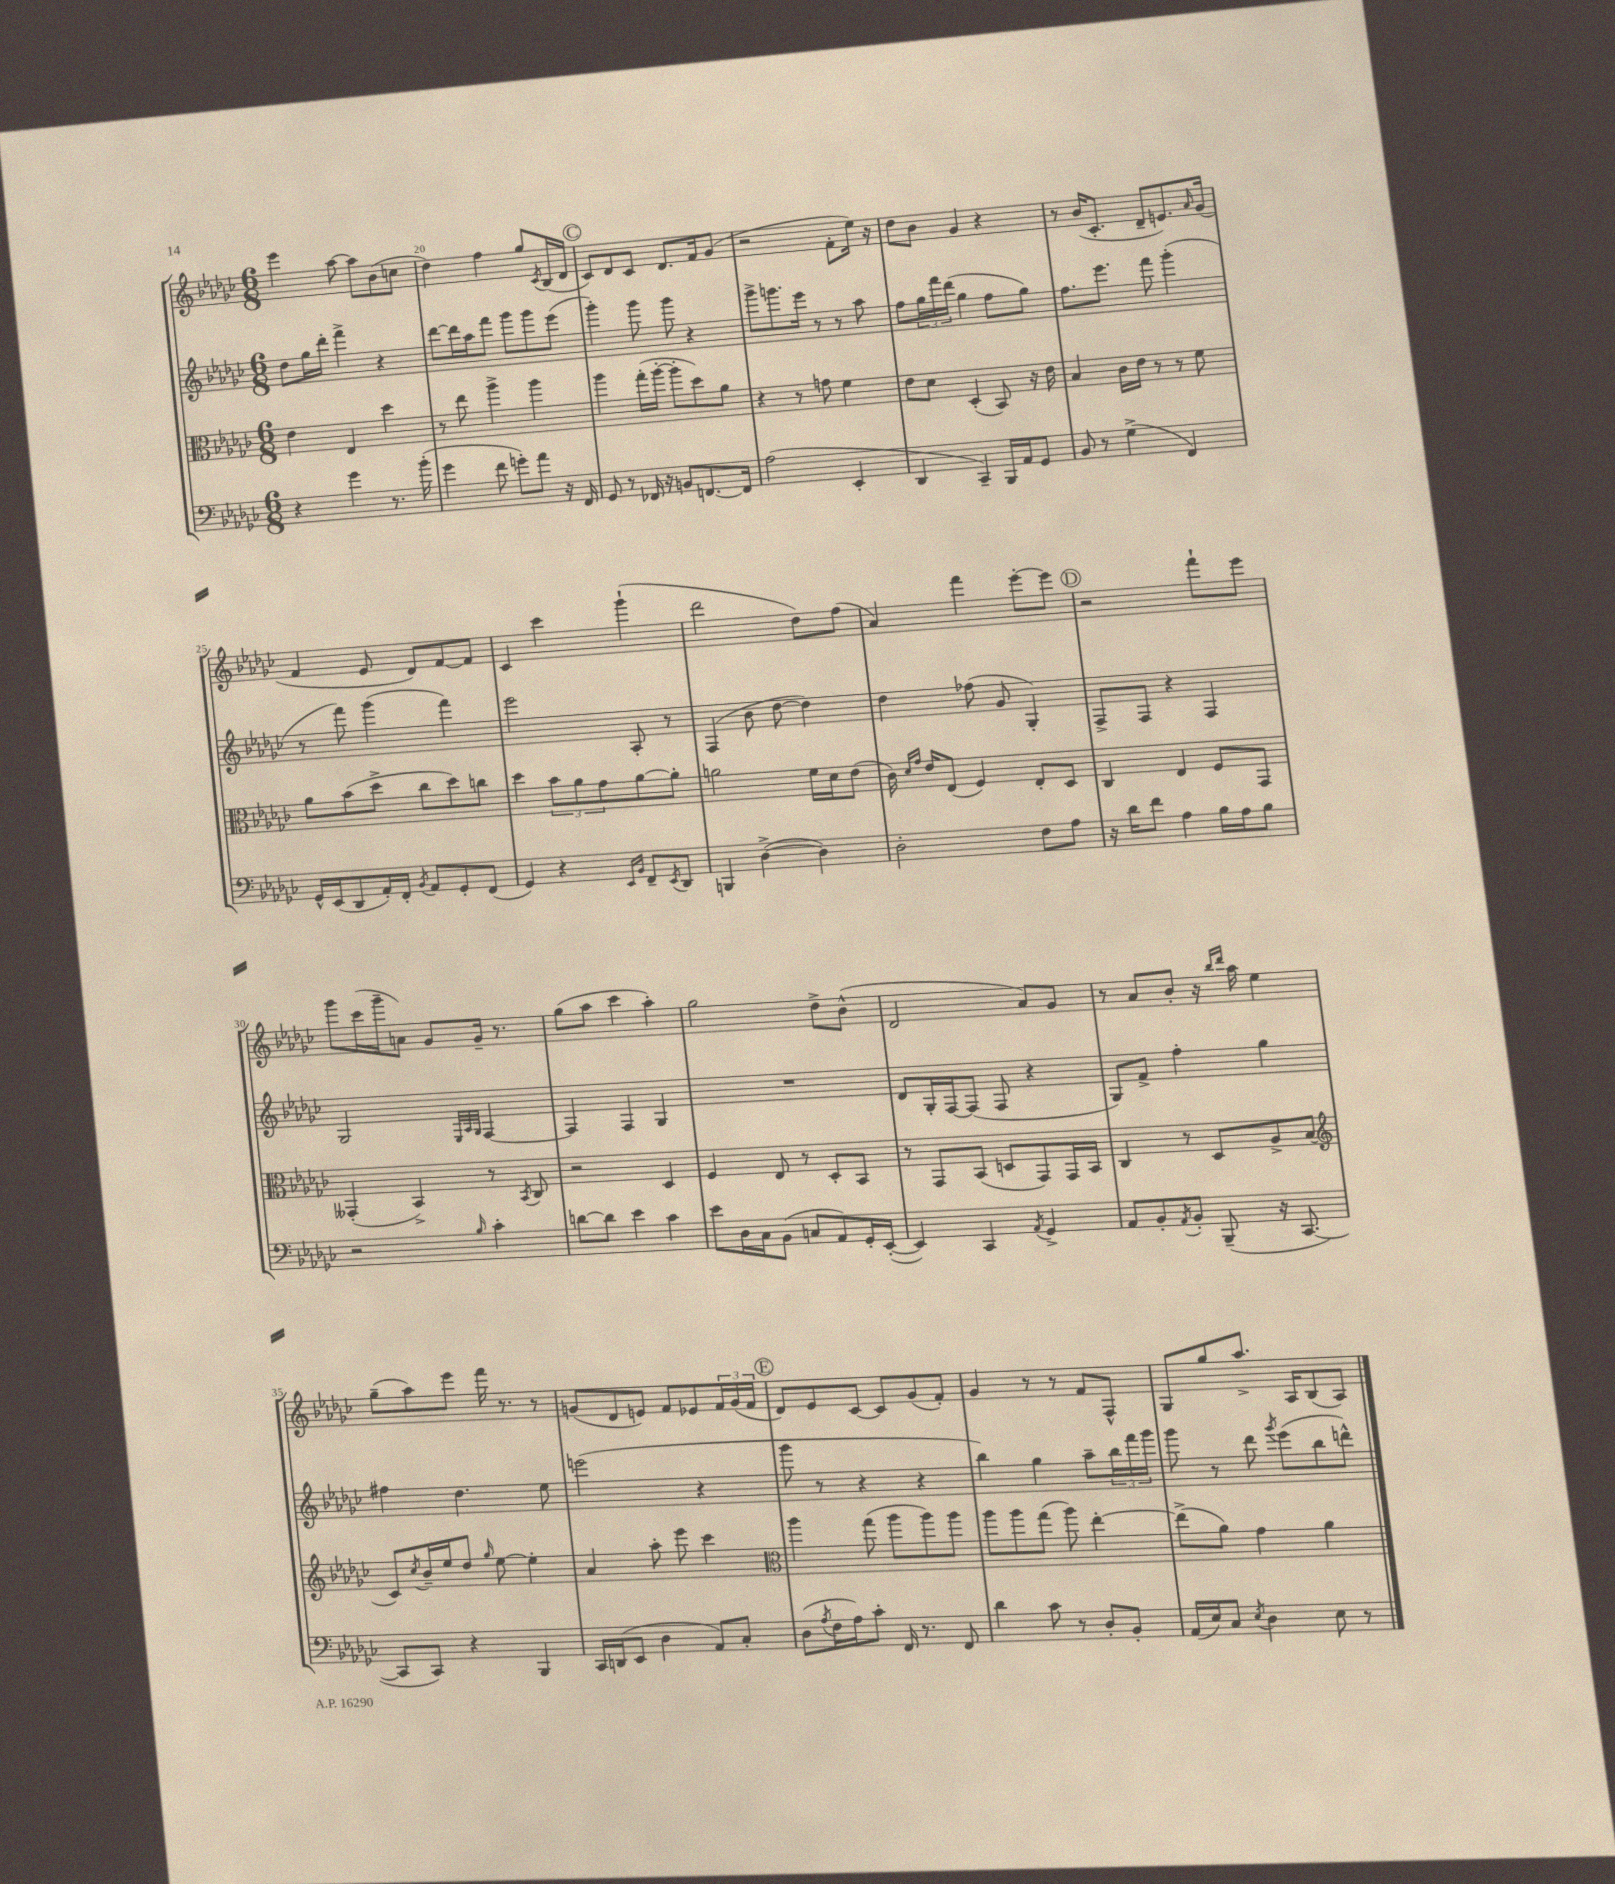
<<
\new StaffGroup <<
\new Staff = "s0" {
    \clef treble \key ges \major \numericTimeSignature \time 6/8
    ees'''4 aes''8~ aes''8 bes'8( c''8 |
    des''4) f''4 ges''8 \acciaccatura { ces'8 } bes16( des'16 |
    \mark \markup { \circle "C" } ces'8) des'8 ces'8 des'8. f'16 ges'8( |
    r2 f'8-. ees''16) r16 |
    des''8 bes'8 ges'4 r4 |
    r8 bes'16( ces'8.-. des'8-- e'8.) \grace { aes'16 } ges'16( |
    f'4 ees'8 des'8) f'8~ f'8 |
    ces'4 ces'''4 ges'''4-!( |
    des'''2 des''8) f''8( |
    aes'4) f'''4 ees'''8~-. ees'''8 |
    \mark \markup { \circle "D" } r2 f'''8-! ees'''8 |
    ges'''8 ces'''16( ges'''16-- a'8) ges'8 ges'16-- r8. |
    ges''8( aes''8 ces'''4 aes''4-.) |
    ges''2 des''8-> bes'8-^( |
    des'2 aes'8) ges'8 |
    r8 aes'8 bes'8-. r16 \grace { bes''16 des'''16 } aes''16 ees''4 |
    ges''8--( aes''8) ees'''8 f'''16 r8. r8 |
    g'8( des'8 e'8) f'8 ees'8 \tuplet 3/2 { f'16 g'16( f'16 } |
    \mark \markup { \circle "E" } des'8) ees'8 ces'8~ ces'8 ges'8( f'8-.) |
    ges'4 r8 r8 f'8 f8-^ |
    ges8 ges''8 aes''8.-> aes16 bes8( aes8) \bar "|." |
}
\new Staff = "s1" {
    \clef treble \key ges \major \numericTimeSignature \time 6/8
    des''8 ges''16 des'''16-. f'''4-> r4 |
    des'''8~ des'''16 aes''16 f'''8 ges'''8 ges'''8 ees'''8( |
    \mark \markup { \circle "C" } ges'''4-.) ges'''8 ges'''8 r4 |
    ges'''8-> g'''8. ees'''16 r8 r8 aes''8 |
    f''8 \tuplet 3/2 { ges''16 f'''16 des'''16( } ges''4 f''8 ges''8) |
    f''8. ees'''8. f'''8 ges'''4-.( |
    r8 f'''8) ges'''4( f'''4) |
    ees'''2 aes8-. r8 |
    f4( bes'8 des''8~ des''4) |
    des''4 fes''8( ges'8 ges4-.) |
    \mark \markup { \circle "D" } f8-> f8 r4 f4 |
    ges2 \grace { ees32 aes32 ges32 } f4~ |
    f4 f4 ges4 |
    R2. |
    des'8 ges16-. f16~ f8( f8 r4 |
    ges8) f'8-> f''4-. ges''4 |
    fis''4 des''4. ees''8 |
    e'''2( r4 |
    \mark \markup { \circle "E" } ges'''8 r8 r4 r4 |
    bes''4) ges''4 aes''8-- \tuplet 3/2 { bes''16 f'''16 ges'''16 } |
    ges'''8 r8 des'''8 \acciaccatura { ges'''8 } ees'''8( bes''8 d'''8-^) \bar "|." |
}
\new Staff = "s2" {
    \clef alto \key ges \major \numericTimeSignature \time 6/8
    ees'4 ees4 des''4 |
    r8 ees''8 aes''4-> aes''4 |
    \mark \markup { \circle "C" } aes''4 ges''16-.( aes''16~-. aes''8-. des''8) aes'8 |
    r4 r8 g'8 f'4 |
    ees'8 des'8 des4-.( bes,8) r16 ees'16 |
    bes4 ces'16 ees'16 r8 r8 f'8 |
    aes'8 bes'8( des''8-> ces''8 des''8) c''8 |
    des''4 \tuplet 3/2 { bes'8 aes'8 ges'8 } aes'8~ aes'8-. |
    a'2 f'16 des'16 ees'8( |
    ces'16) \grace { des'16 ges'16 } ees'16 ees8( f4) ees8-. des8 |
    \mark \markup { \circle "D" } ces4 ees4 f8 ges,8 |
    geses,4-.( bes,4->) r8 \acciaccatura { bes,8 } ces8 |
    r2 des4 |
    f4 ees8 r8 des8-. bes,8 |
    r8 ges,8 bes,8( d8 ges,8) ges,16 bes,16 |
    ces4 r8 des8 aes8-> bes8( |
    \clef treble ces'8) \acciaccatura { ces''8 } bes'16-- ees''16 des''8 \grace { ges''16 } ees''8~ ees''4-. |
    aes'4 aes''8-. ees'''8 ces'''4 |
    \mark \markup { \circle "E" } \clef alto aes''4 ges''8( aes''8 aes''8) aes''8 |
    aes''8 aes''8 ges''8( aes''8) ees''4~-. |
    ees''8->( aes'8) ges'4 aes'4 \bar "|." |
}
\new Staff = "s3" {
    \clef bass \key ges \major \numericTimeSignature \time 6/8
    r4 ges'4 r8. bes'16-.( |
    ges'4 f'8 g'8-.) aes'8 r16 f,16 |
    \mark \markup { \circle "C" } ges,8 r8 fes,16 r16 b,8 f,8.~ f,16 |
    aes2( ees,4-. |
    des,4 ces,4--) bes,,16 aes,16 ges,8 |
    bes,8 r8 ges4->( f,4) |
    ges,16-^ ees,16( des,8 aes,16-.) f,16-. \acciaccatura { bes,8 } aes,8 ges,8-. f,8( |
    ges,4) r4 \grace { ees,16 bes,16 } f,8-- \acciaccatura { ees,8 } des,8 |
    b,,4 des4~->( des4) |
    des2-. f8 aes8 |
    \mark \markup { \circle "D" } r16 des'16 f'8 aes4 bes16 aes16 bes8 |
    r2 \grace { bes16 } ces'4-. |
    d'8~ d'8 ees'4 ces'4 |
    ees'8 des16 ces16 bes,8( c8 aes,8) ges,16-. ees,16~-.( |
    ees,4) ces,4 \acciaccatura { aes,8 } ges,4-> |
    aes,8 bes,8-. \acciaccatura { aes,8 } bes,8-. bes,,8--( r16 ces,8.~ |
    ces,8 ces,8) r4 bes,,4 |
    ces,16 d,16( ees,8 des4 aes,8) ces8-. |
    \mark \markup { \circle "E" } des8( \acciaccatura { aes8 } f16 aes16) ces'8-. f,16 r8. f,8 |
    des'4 ces'8 r8 des8-. bes,8-. |
    aes,16( ees16) ces8 \acciaccatura { ees8 } des4 ees8 r8 \bar "|." |
}
>>
>>
\layout { \context { \Score currentBarNumber = #19 \override BarNumber.break-visibility = ##(#f #t #t) barNumberVisibility = #(every-nth-bar-number-visible 5) } }
